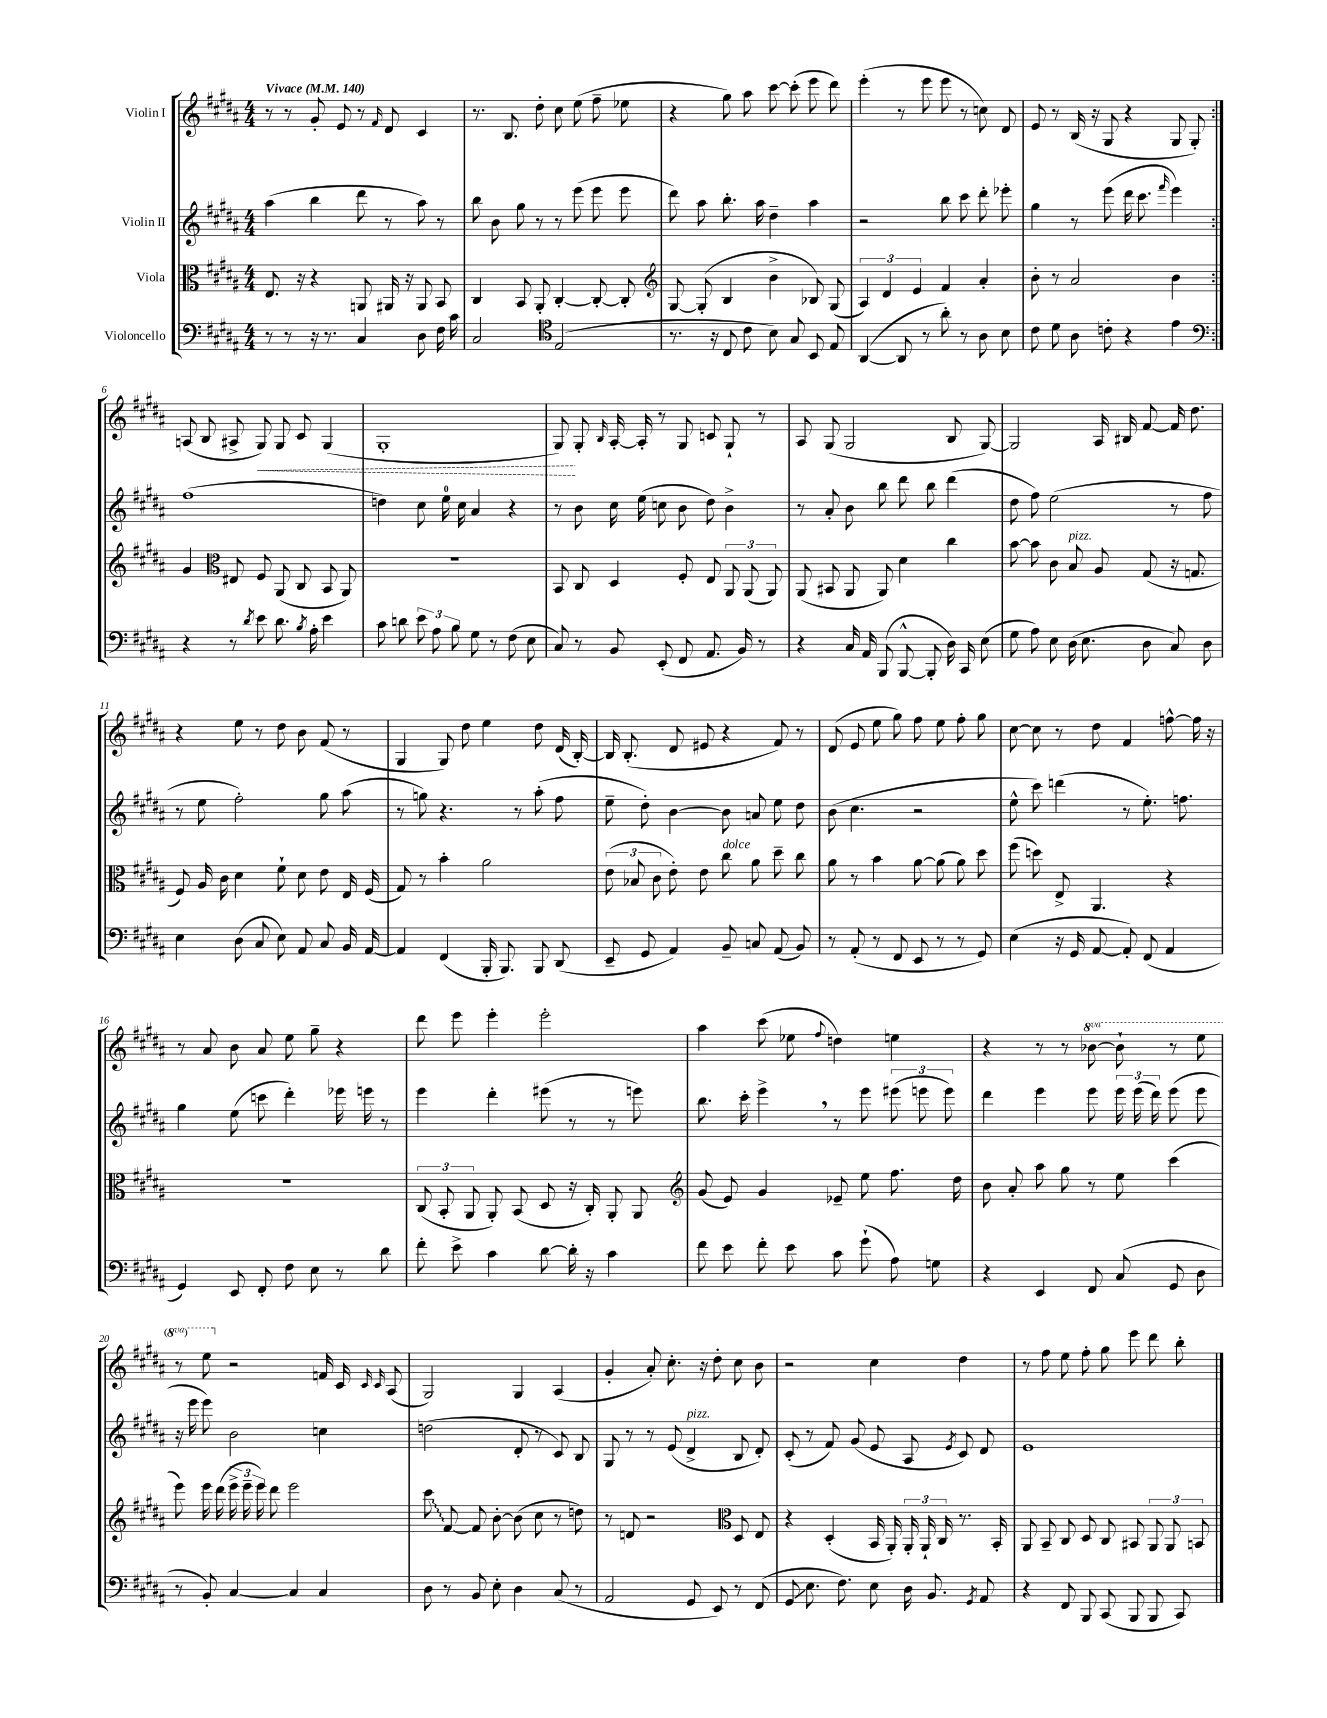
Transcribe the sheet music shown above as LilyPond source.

<<
\new StaffGroup <<
\new Staff = "s0" \with { instrumentName = "Violin I" } {
    \clef treble \key b \major \numericTimeSignature \time 4/4 \set Staff.ottavationMarkups = #ottavation-simple-ordinals \tempo "Vivace" 4 = 140
    \autoBeamOff \repeat volta 2 { r8 r8 gis'8-. e'8 r8 \grace { fis'16 } dis'8 cis'4 |
    r8. b8. dis''8-. cis''8 e''8( fis''8-- ees''8 |
    r4 gis''8) ais''8 cis'''8~ cis'''8-.( e'''8 dis'''8) |
    e'''4-.( r8 e'''8 e'''8 r8 c''8) dis'8 |
    e'8 r8 b16( r16 gis8 r4 gis8 gis8-.) | }
    a8( b8 ais8-> \once \override Hairpin.style = #'dashed-line gis8\<) gis8 cis'8 gis4( |
    gis1-. |
    gis8\!) gis8-. \grace { b16 } ais16~-. ais16-. r8 gis8 c'8 gis8-! r8 |
    ais8 gis8( gis2 b8 gis8~) |
    gis2 ais16 bis16 fis'8~ fis'16 dis''8. |
    r4 e''8 r8 dis''8 b'8 fis'8( r8 |
    gis4 gis8) dis''8 e''4 dis''8 dis'16( b16~-.) |
    b16 b8.-.( dis'8 eis'8 r4 fis'8) r8 |
    dis'8( e'8 e''8 gis''8) fis''8 e''8 fis''8-. gis''8 |
    cis''8~ cis''8 r8 dis''8 fis'4 f''8~-^ f''16 r16 |
    r8 ais'8 b'8 ais'8 e''8 gis''8-- r4 |
    dis'''8 e'''8 e'''4-. e'''2-. |
    ais''4 cis'''8( ees''8 \appoggiatura { fis''8 } d''4) e''4 |
    r4 r8 r8 \ottava #1 bes''8~ bes''8-! r8 e'''8 |
    r8 e'''8 \ottava #0 r2 f'16 cis'16 \grace { cis'16 cis'16 } ais8( |
    gis2) gis4 ais4( |
    gis'4-. ais'8-.) cis''8.-. r16 dis''8-. cis''8 b'8 |
    r2 cis''4 dis''4 |
    r8 fis''8 e''8 fis''8-. gis''8 e'''8 dis'''8 b''8-. \bar "|." |
}
\new Staff = "s1" \with { instrumentName = "Violin II" } {
    \clef treble \key b \major \numericTimeSignature \time 4/4
    \autoBeamOff \repeat volta 2 { ais''4( b''4 dis'''8 r8 ais''8) r8 |
    b''8 b'8 gis''8 r8 r8 e'''8( e'''8 e'''8 |
    dis'''8) ais''8 b''8.-. ais''16 dis''4-- ais''4 |
    r2 b''8 cis'''8 dis'''8-. ees'''8-. |
    gis''4 r8 e'''8( dis'''16 cis'''8. \grace { fis'''16 } e'''4) | }
    fis''1( |
    d''4) cis''8 e''16-0 cis''16 ais'4 r4 |
    r8 b'8 cis''16 e''16( c''8 b'8 dis''8) b'4-> |
    r8 ais'8-. b'8 b''8 dis'''8 b''8 dis'''4( |
    dis''8 fis''8) e''2( r8 fis''8 |
    r8 e''8 fis''2-.) gis''8 ais''8( |
    r8 g''8) r4. r8 ais''8-.( fis''8 |
    e''8-- dis''8-.) b'4~ b'8 a'8 e''8 dis''8 |
    b'8( cis''4. r2 |
    e''8-^ cis'''8) d'''4( r8 e''8.-.) f''8. |
    gis''4 e''8( c'''8 dis'''4-.) ees'''16 e'''16 r8 |
    e'''4 dis'''4-. eis'''8( r8 r8 e'''8) |
    b''8. cis'''16-. e'''4-> \breathe r8 e'''8 \tuplet 3/2 { eis'''8( e'''8 e'''8) } |
    dis'''4 e'''4 e'''8 \tuplet 3/2 { e'''16 e'''16( dis'''16) } e'''8( e'''8 |
    r16 e'''16 e'''8) b'2 c''4 |
    d''2( dis'8-. r8 cis'8) b8 |
    gis8 r8 r8 e'8( dis'4->^\markup { \italic "pizz." } b8 dis'8-.) |
    cis'8-.( r8 fis'8) gis'8( e'8 ais8 \acciaccatura { e'8 } cis'8) dis'8 |
    e'1 \bar "|." |
}
\new Staff = "s2" \with { instrumentName = "Viola" } {
    \clef alto \key b \major \numericTimeSignature \time 4/4
    \autoBeamOff \repeat volta 2 { e8. r16 r4 a,8 ais,16 r16 ais,8 b,8 |
    cis4 b,8 ais,8-. cis4~-. cis8~-. cis8-. |
    \clef treble gis8~ gis8-.( b4 b'4-> bes8) gis8( |
    \tuplet 3/2 { ais4) dis'4 e'4 } fis'4 ais'4-. |
    b'8-. r8 ais'2 b'4 | }
    gis'4 \clef alto eis8 fis8 ais,8( cis8 b,8 ais,8) |
    R1 |
    b,8 cis8 dis4 fis8-. e8 \tuplet 3/2 { ais,8 ais,8( ais,8) } |
    ais,8( bis,8 ais,8 ais,8) dis'4 cis''4 |
    b'8~ b'8 cis'8 b8^\markup { \italic "pizz." } ais8 gis8( r16 g8. |
    fis8) ais16 cis'16 dis'4 fis'8-! dis'8 e'8 e16 fis16( |
    gis8) r8 b'4-. ais'2 |
    \tuplet 3/2 { e'8( bes8 cis'8 } e'8-.) e'8 cis''8^\markup { \italic "dolce" } ais'8 dis''8-- cis''8 |
    ais'8 r8 b'4 ais'8~ ais'8( ais'8) dis''8 |
    fis''8( d''8) e8-> ais,4. r4 |
    R1 |
    \tuplet 3/2 { cis8( b,8-. ais,8 } ais,8-.) b,8( dis8 r16 cis16-.) ais,8-. ais,8 |
    \clef treble gis'8( e'8) gis'4 ees'8-- e''8 fis''8. dis''16 |
    b'8 ais'8-. ais''8 gis''8 r8 e''8 cis'''4( |
    e'''8) e'''16 dis'''16( \tuplet 3/2 { e'''16-> e'''16-- e'''16) } dis'''8 e'''2 |
    \once \override Glissando.style = #'zigzag cis'''8\glissando fis'8~ fis'8 b'8~-. b'8( cis''8 r8 d''8) |
    r8 d'8 r2 \clef alto dis8 e8 |
    r4 dis4-.( b,16 ais,16-.) \tuplet 3/2 { ais,16-. ais,16-! cis16 } r8. b,16-. |
    ais,8 b,8-- cis8 dis8 cis8 bis,8 \tuplet 3/2 { ais,8 ais,8 b,8 } \bar "|." |
}
\new Staff = "s3" \with { instrumentName = "Violoncello" } {
    \clef bass \key b \major \numericTimeSignature \time 4/4
    \autoBeamOff \repeat volta 2 { r8 r8 r16 r8. cis4 dis8 fis16 cis'16 |
    cis2 \clef tenor e2( |
    r8. r16 cis8 cis'8 b8) gis8 b,8 e8 |
    ais,4~( ais,8 r8 ais'8-.) r8 ais8 b8 |
    cis'8 dis'8 ais8 c'8-. r4 e'4 | }
    \clef bass r4 r8 \acciaccatura { dis'8 } e'8 dis'8. \acciaccatura { b8 } ais16-. e'4 |
    cis'8 d'8 \tuplet 3/2 { e'8 ais8 b8 } gis8 r8 fis8( e8 |
    cis8) r8 b,8 e,8-.( fis,8 ais,8. b,16) r8 |
    r4 cis16 ais,16 b,,8( b,,8~-^ b,,8-. dis16) cis,16 e8( |
    gis8 ais8) e8 dis16( e8. dis8 cis8) dis8 |
    e4 dis8( cis8 e8) ais,8 cis8 b,16 ais,16~ |
    ais,4 fis,4( b,,16-. b,,8.) b,,8 dis,8( |
    e,8-- gis,8 ais,4) b,8-- c8 ais,8( b,8) |
    r8 ais,8-.( r8 fis,8 e,8 r8 r8 gis,8) |
    e4( r16 gis,16 ais,8~ ais,8-.) fis,8( ais,4 |
    gis,4) e,8 fis,8-. fis8 e8 r8 dis'8 |
    fis'8-. e'8-> cis'4 dis'8~ dis'16-. r16 cis'4 |
    fis'8 e'8 fis'8-. e'8 cis'8 gis'8-!( ais8) g8 |
    r4 e,4 fis,8 cis8( gis,8 dis8 |
    r8 b,8-.) cis4~ cis4 cis4 |
    dis8 r8 b,8 e8-. dis4 cis8( r8 |
    ais,2 gis,8 e,8) r8 fis,8( |
    gis,8\glissando e8. fis8.) e8 dis16 b,8. \acciaccatura { gis,8 } ais,8 |
    r4 fis,8 b,,8 cis,8( b,,8 b,,8 cis,8) \bar "|." |
}
>>
>>
